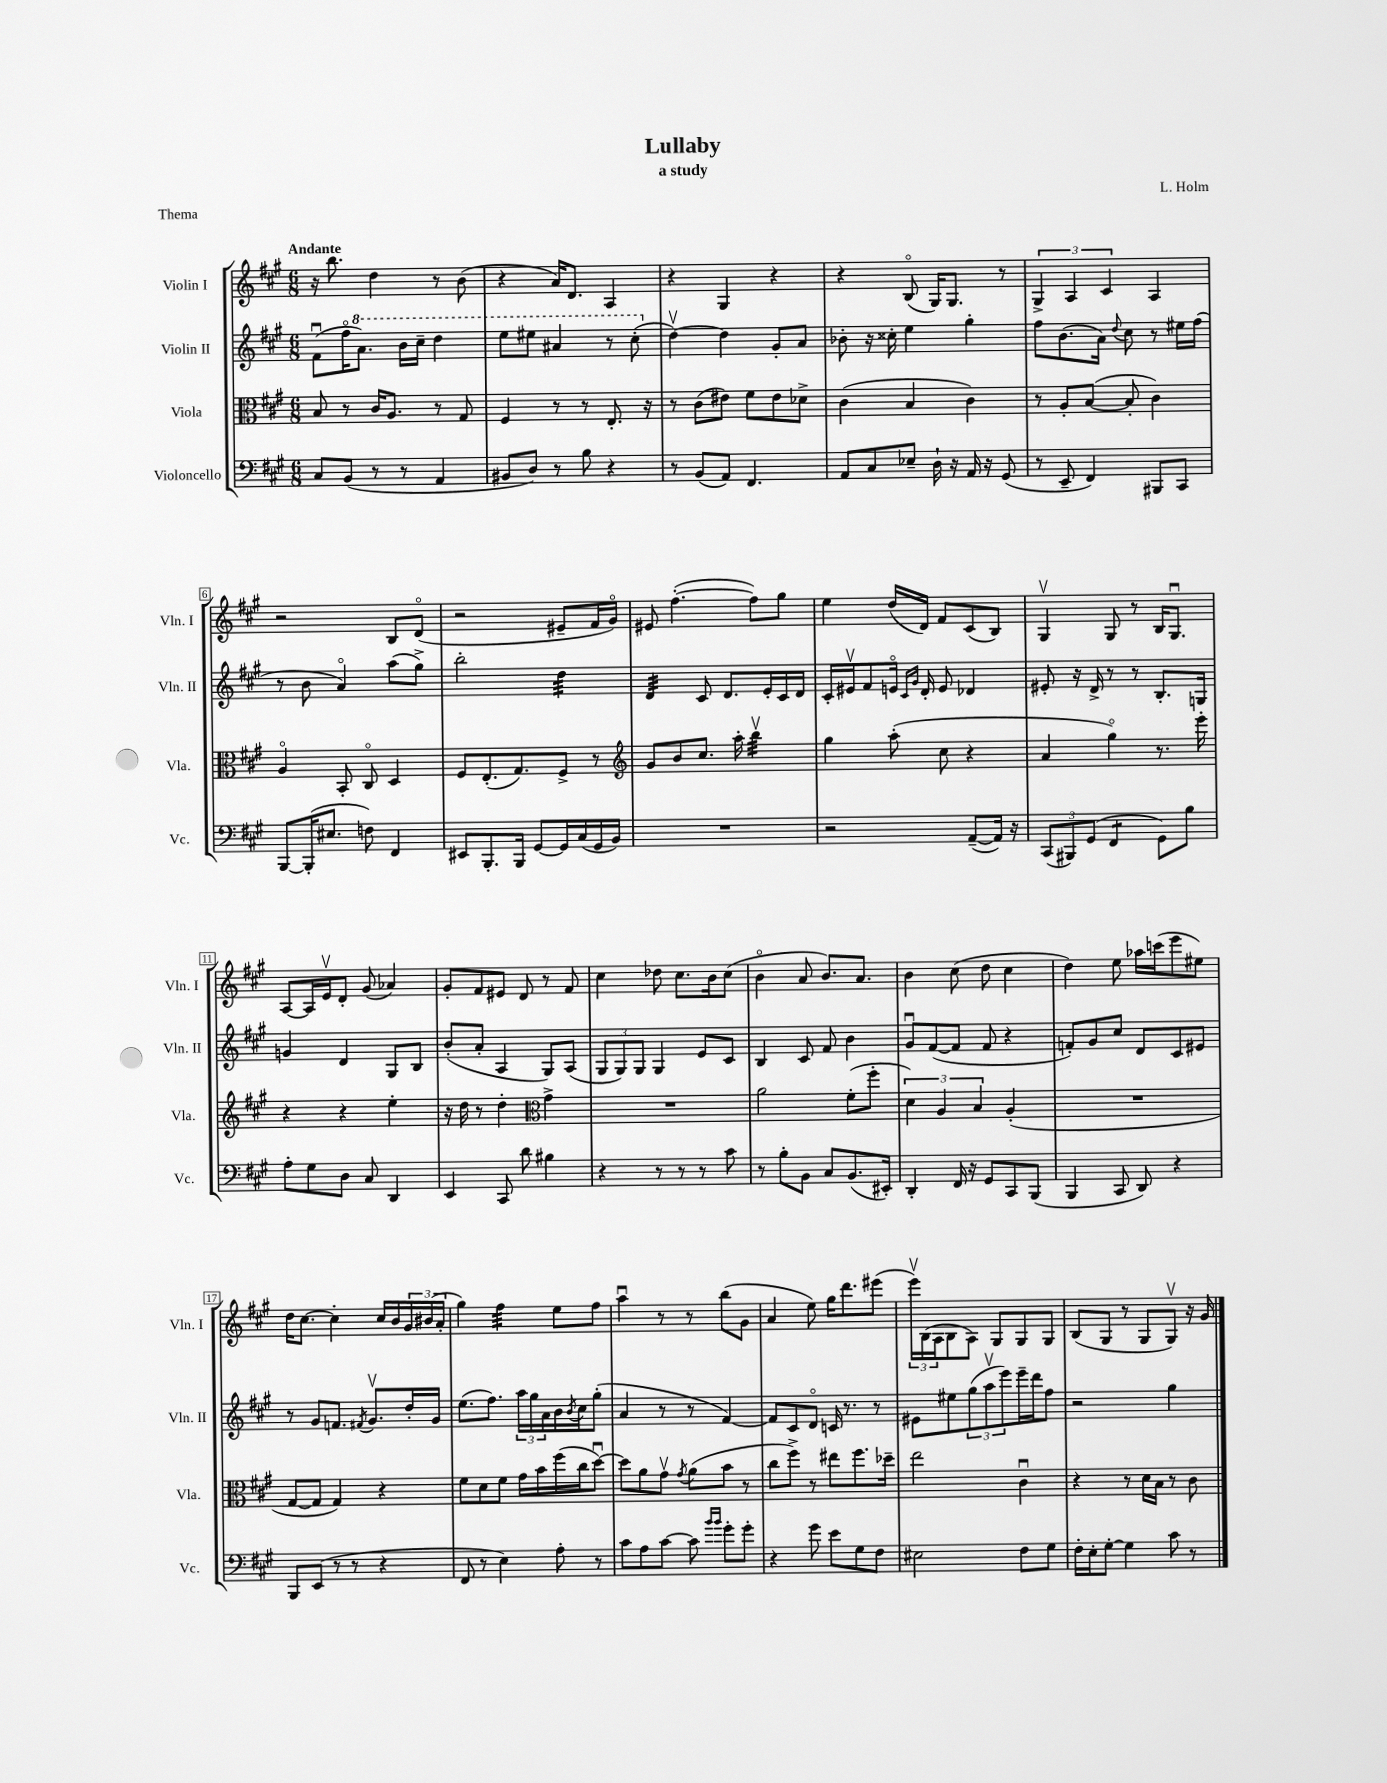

**kern	**kern	**kern	**kern
*staff4	*staff3	*staff2	*staff1
*clefF4	*clefC3	*clefG2	*clefG2
*k[f#c#g#]	*k[f#c#g#]	*k[f#c#g#]	*k[f#c#g#]
*M6/8	*M6/8	*M6/8	*M6/8
8C#	8B	(8f#u	16r
.	.	.	8.bb
(8BB	8r	16ff#o	.
.	.	8.aa)	.
8r	16c#	.	4dd
.	8.A	.	.
8r	.	16bb	.
.	.	16ccc#~	.
4AA	8r	4ddd	8r
.	8G#	.	(8b
=	=	=	=
8BB#	4F#	8eee	4r
8D)	.	8eee#	.
8r	8r	4aa#	16a)
.	.	.	8.d
8B	8r	.	.
4r	8.E'	8r	4A
.	.	(8ccc#'	.
.	16r	.	.
=	=	=	=
8r	8r	[4ddv)	4r
(8BB	(8c#	.	.
8AA)	8e#)	4dd]	4G#
4.FF#	8f#	.	.
.	8e#	8g#'	4r
.	8d-^	8a	.
=	=	=	=
8AA	(4c#	8b-'	4r
8C#	.	16r	.
.	.	16cc##'	.
8E-~	4B	4ee	(8Bo
16D`	.	.	16G#)
16r	.	.	8.G#
16AA	4c#)	4gg#'	.
16r	.	.	.
(8GG#	.	.	8r
=	=	=	=
8r	8r	8ff#	6G#^
8EE~	8A'	(8.b	.
.	.	.	6A
4FF#)	([8B	.	.
.	.	16a)	.
.	.	.	6c#
.	.	8qqdd	.
.	8B']	8cc#	.
8BBB#	4c#)	8r	4A
8CC#	.	16ee#	.
.	.	(16ff#	.
=	=	=	=
[8BBB	4Ao	8r	2r
(16BBB']	.	8b	.
8.E#	.	.	.
.	8BB'	4ao)	.
8F)	8C#o	.	.
4FF#	4D	(8aa	8B
.	.	8gg#^)	(8do
=	=	=	=
8EE#	8F#	2bb'	2r
8.BBB'	(8.E'	.	.
16BBB	8.G#)	.	.
[8GG#	.	.	.
16GG#]	8F#^	4dd	8e#~
(16C#	.	.	.
16GG#	8r	.	16f#
16BB)	.	.	16g#o)
=	=	=	=
*	*clefG2	*	*
2.r	8g#	4d	8e#
.	8b	.	([4.ff#'
.	8.cc#	8c#	.
.	.	8.d	.
.	16aa'	.	.
.	4bbv	.	8ff#])
.	.	16e'	.
.	.	16c#	8gg#
.	.	16d	.
=	=	=	=
2r	4gg#	16c#'	4ee
.	.	16e#v	.
.	.	8f#	.
.	(8aa'	16eo	(16dd
.	.	16qqc#	.
.	.	16qqg#	.
.	.	16d'	16d)
.	8cc#	8e	8f#
([8AA~	4r	4d-	(8c#
16AA])	.	.	8B)
16r	.	.	.
=	=	=	=
(12CC#	4a	8e#'	4G#v
12BBB#)	.	.	.
.	.	16r	.
(12GG#	.	.	.
.	.	16d^	.
4FF#	4gg#o)	8r	8G#
.	.	8r	8r
8GG#)	8.r	8.B'	16B
.	.	.	8.G#u
8B	.	.	.
.	16eee'	16G	.
=	=	=	=
8A'	4r	4g	[8A
8G#	.	.	16A]
.	.	.	16ev
8D	4r	4d	8d'
8C#	.	.	(8g#
4DD	4ee'	8G#	4a-)
.	.	8B	.
=	=	=	=
4EE	16r	(8b'	8g#'
.	16dd	.	.
.	8r	8a'	8f#
8CC#	4dd'	4A	8e#
8d	.	.	8d
*	*clefC3	*	*
4B#	4g#^	8G#)	8r
.	.	(8A	8f#
=	=	=	=
4r	2.r	12G#	4cc#
.	.	12G#)	.
.	.	12G#	.
8r	.	4G#	8dd-
8r	.	.	8.cc#
8r	.	8e	.
.	.	.	16b
8c#	.	8c#	(8cc#
=	=	=	=
8r	2a	4B	4bo
8B'	.	.	.
8BB	.	8c#	8a
8C#	.	8f#	8.b)
(8.BB	(8f#'	4b	.
.	.	.	8.a
.	8ff#'	.	.
16EE#')	.	.	.
=	=	=	=
4DD'	6d)	8g#u	4b
.	.	([8f#	.
.	6A	.	.
16FF#	.	8f#]	(8cc#
16r	.	.	.
.	6B	.	.
8GG#	.	8f#	8dd
8CC#	(4A'	4r	4cc#
(8BBB	.	.	.
=	=	=	=
4BBB	2.r	8f')	4dd)
.	.	8g#	.
8CC#	.	8cc#	8ee
8DD)	.	8d	16aa-
.	.	.	(16ccc
4r	.	8c#	8eee
.	.	8e#	8ee#)
=	=	=	=
8BBB	[8G#	8r	16dd
.	.	.	[8.cc#
(8EE	8G#]	8g#	.
8r	4G#)	8.f	4cc#']
8r	.	.	.
.	.	8qf#	.
.	.	8.g#v	.
4r	4r	.	16cc#
.	.	.	16b
.	.	16dd'	24g#
.	.	.	(24b#
.	.	16g#	.
.	.	.	24a'
=	=	=	=
8FF#	8f#	(8.ee	4gg#)
8r	8d	.	.
.	.	8.ff#)	.
4E)	8f#	.	4ff#
.	16g#	24aa	.
.	.	24gg#	.
.	16b	.	.
.	.	24a	.
8A'	(16ff#	16b	8ee
.	.	8qb	.
.	16cc#	16cc#	.
8r	[8ddu)	(8gg#'	8ff#
=	=	=	=
8c#	8dd]	4a	4aau
8A	8a	.	.
[8c#	8g#v	8r	8r
.	8qg#	.	.
8c#]	(8a	8r	8r
16qqb	.	.	.
16qqb	.	.	.
8g#'	8b	[4f#)	(8bb
8g#'	8r	.	8g#
=	=	=	=
4r	8cc#	8f#]	4a
.	8ff#^)	8c#	.
8g#	8r	8do	8ee)
8e	8ee#	16c	16gg#
.	.	8.r	8.ddd
8G#	8.ff#	.	.
8F#	.	8r	(8eee#
.	16dd-~	.	.
=	=	=	=
2E#	2ee	8e#	24eeev)
.	.	.	(24B
.	.	.	24A
.	.	8ee#	8B
.	.	(12gg#	8A)
.	.	12aav	.
.	.	.	8G#
.	.	12eee)	.
8F#	4c#u	16eee~	8G#
.	.	16ddd	.
8G#	.	8ff#	8G#
=	=	=	=
16F#'	4r	2r	(8B
16E'	.	.	.
[8G#'	.	.	8G#
4G#]	8r	.	8r
.	16d	.	8G#
.	16B	.	.
8c#	8r	4gg#	8G#v)
8r	8c#	.	16r
.	.	.	16g#
==	==	==	==
*-	*-	*-	*-
